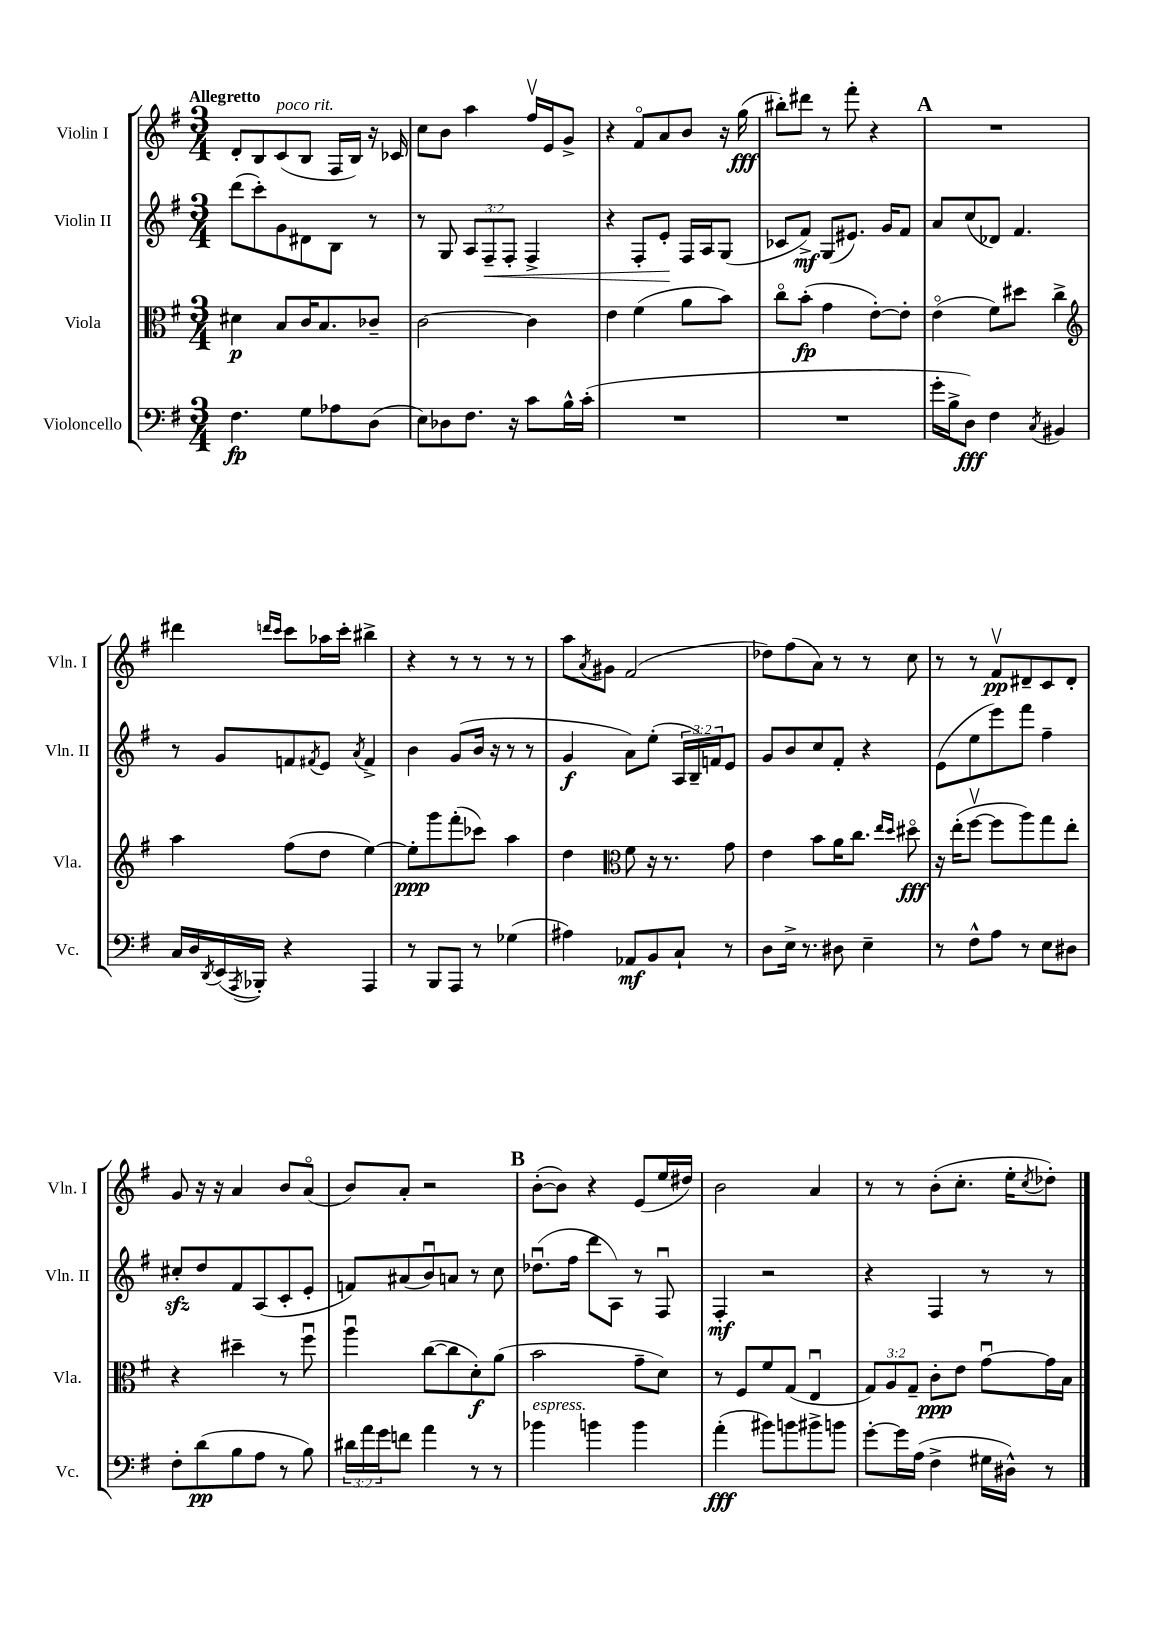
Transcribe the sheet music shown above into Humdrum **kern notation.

**kern	**kern	**kern	**kern
*staff4	*staff3	*staff2	*staff1
*clefF4	*clefC3	*clefG2	*clefG2
*k[f#]	*k[f#]	*k[f#]	*k[f#]
*M3/4	*M3/4	*M3/4	*M3/4
4.F#\	4d#\	(8ddd\L	8d'/L
.	.	8ccc'\)	8B/
.	8B/L	8g\	(8c/
8G\L	16c/K	8d#\	8B/J
.	8.B/	.	.
8A-\	.	8B\J	16F#/LL
.	.	.	16B/JJ)
(8D\J	8c-~/J	8r	16r
.	.	.	16c-/
=	=	=	=
8E\L)	[2c\	8r	8cc\L
8D-\	.	8G/	8b\J
8.F#\J	.	12A/L	4aa\
.	.	12F#~/	.
.	.	12F#'/J	.
16r	.	.	.
8c\L	4c\]	4F#^/	16ff#v/LL
.	.	.	16e/J
16B^^\L	.	.	8g^/J
(16c'\JJ	.	.	.
=	=	=	=
2.r	4e\	4r	4r
.	(4f#\	8F#'/L	8f#o/L
.	.	8e'/J	8a/
.	8a\L	16F#/LL	8b/J
.	.	16A/J	.
.	8b\J)	(8G/J	16r
.	.	.	(16gg\
=	=	=	=
2.r	8cco\L	8c-/L	8bb#'\L)
.	(8b'\J	8f#^/J)	8ddd#\J
.	4g\	(8G/L	8r
.	.	8.e#/J)	8fff#'\
.	[8e'\L)	.	4r
.	.	16g/LK	.
.	8e'\]J	8f#/J	.
=	=	=	=
16g'\LL	(4eo\	8a/L	2.r
16B^\J	.	.	.
8D\J)	.	(8cc/	.
4F#\	8f#\L)	8d-/J)	.
.	8dd#\J	4.f#/	.
8qC/	.	.	.
4BB#/	4cc^\	.	.
=	=	=	=
*	*clefG2	*	*
16C/LL	4aa\	8r	4ddd#\
16D/	.	.	.
8qDD/	.	.	.
(16EE/	.	8g/L	.
8qAAA/	.	.	.
16BBB-'/JJ)	.	.	.
.	.	.	16qqddd/LL
.	.	.	16qqccc/JJ
4r	(8ff#\L	8f/	8ccc\L
.	.	8qf#/	.
.	8dd\J	8e/J	16aa-\L
.	.	.	16ccc'\JJ
.	.	8qa/	.
4AAA/	[4ee\)	4f#^/	4bb#^\
=	=	=	=
8r	8ee'\]L	4b\	4r
8BBB/L	8ggg\	.	.
8AAA/J	(8fff#'\	(8g/L	8r
8r	8ccc-\J)	16b/Jk	8r
.	.	16r	.
(4G-\	4aa\	8r	8r
.	.	8r	8r
=	=	=	=
4A#\)	4dd\	4g/	8aa\L
.	.	.	8qa/
.	.	.	8g#\J
*	*clefC3	*	*
8AA-/L	8f#\	8a\L)	(2f#/
8BB/	16r	(8ee'\J	.
.	8.r	.	.
8C`/J	.	24A/LL	.
.	.	24B~/)	.
.	.	24f/J	.
8r	8g\	8e/J	.
=	=	=	=
8D\L	4e\	8g/L	8dd-\L)
16E^\Jk	.	8b/	(8ff#\
8.r	.	.	.
.	8b\L	8cc/	8a\J)
8D#\	16a\K	8f#'/J	8r
.	8.cc\J	.	.
4E~\	.	4r	8r
.	16qqee/LL	.	.
.	16qqdd/JJ	.	.
.	8dd#o\	.	8cc\
=	=	=	=
8r	16r	(8e\L	8r
.	(16ee'\LK	.	.
8F#^^\L	[8ff#v\J	8ee\	8r
8A\J	8ff#\]L	8eee\)	8f#v/L
8r	8aa\)	8fff#\J	8d#~/
8E\L	8gg\	4ff#~\	8c/
8D#\J	8ee'\J	.	8d#'/J
=	=	=	=
8F#'\L	4r	8cc#'/L	8g/
(8d\	.	8dd/	16r
.	.	.	16r
8B\	4dd#~\	8f#/	4a/
8A\J	.	(8A/	.
8r	8r	8c'/	8b/L
8B\)	8ff#u\	8e'/J	(8ao/J
=	=	=	=
24d#\LL	4aau\	8f/L)	8b/L)
24a\	.	.	.
24g\J	.	.	.
8f\J	.	(8a#/	8a'/J
4a\	([8cc\L	8bu/)	2r
.	8cc\]	8a/J	.
8r	8d'\)	8r	.
8r	(8a\J	8cc\	.
=	=	=	=
4b-\	2b\	(8.dd-u\L	([8b'\L
.	.	.	8b\]J)
.	.	16ff#\Jk	.
4b\	.	8ddd\L	4r
.	.	8A\J)	.
4b\	8g~\L	8r	(8e/L
.	8d\J)	8F#u/	16ee/L
.	.	.	16dd#/JJ)
=	=	=	=
(4a'\	8r	4F#'/	2b\
.	8F#/L	.	.
8b#\L)	8f#/	2r	.
8b\	(8G/J	.	.
8b#^\	4Eu/	.	4a/
8b\J	.	.	.
=	=	=	=
[8g'\L	12G/L)	4r	8r
.	12A/	.	.
16g\]L	.	.	8r
.	12G~/J	.	.
(16A\JJ	.	.	.
4F#^\	8c'\L	4F#/	(8b'\L
.	8e\J	.	8.cc'\J
16G#\LL	[8gu\L	8r	.
16D#^^\JJ)	.	.	16ee'\LK
.	.	.	8qcc/
8r	16g\]L	8r	8dd-'\J)
.	16B\JJ	.	.
==	==	==	==
*-	*-	*-	*-
